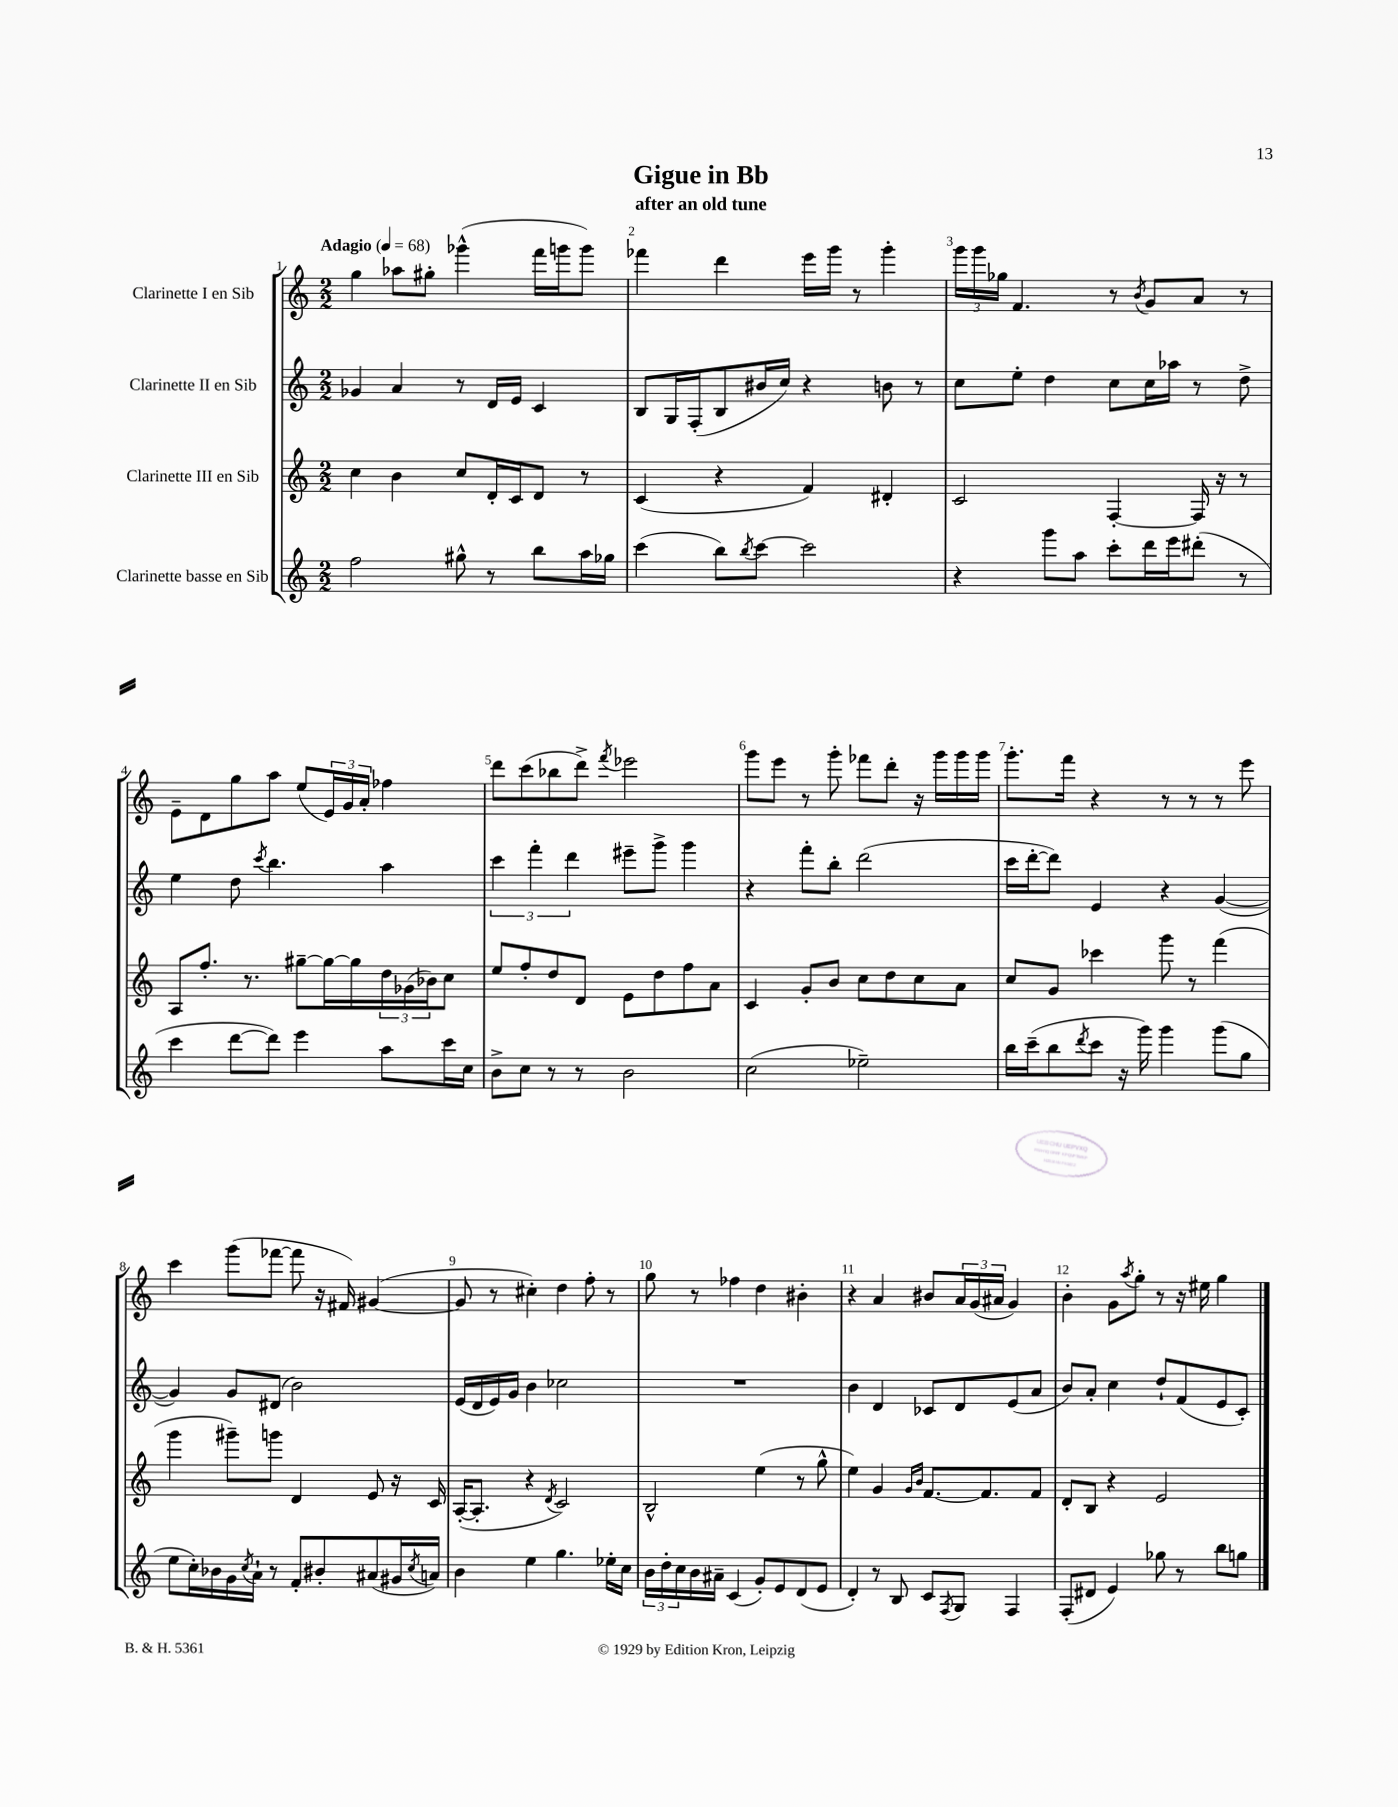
\header { title = "Gigue in Bb" subtitle = "after an old tune" }
<<
\new StaffGroup <<
\new Staff = "s0" \with { instrumentName = "Clarinette I en Sib" } {
    \clef treble \key c \major \numericTimeSignature \time 2/2 \tempo "Adagio" 4 = 68
    g''4 aes''8 gis''8-. ges'''4-^( f'''16 g'''16 g'''8) |
    fes'''4 d'''4 e'''16 g'''16 r8 g'''4-. |
    \tuplet 3/2 { g'''16 g'''16 ges''16 } f'4. r8 \acciaccatura { b'8 } g'8 a'8 r8 |
    e'8-- d'8 g''8 a''8 e''8( \tuplet 3/2 { e'16) g'16 a'16-. } fes''4 |
    d'''8 c'''8( bes''8 d'''8->) \acciaccatura { f'''8 } ees'''2 |
    g'''8 e'''8 r8 g'''8-. fes'''8 d'''8-. r16 g'''16 g'''16 g'''16 |
    g'''8.-. f'''16 r4 r8 r8 r8 e'''8 |
    c'''4 g'''8( fes'''8~ fes'''8 r16 fis'16) gis'4~( |
    gis'8 r8 cis''4-.) d''4 f''8-. r8 |
    g''8 r8 fes''4 d''4 bis'4-. |
    r4 a'4 bis'8 \tuplet 3/2 { a'16 g'16( ais'16 } g'4) |
    b'4-. g'8 \acciaccatura { a''8 } g''8-. r8 r16 eis''16 g''4 \bar "|." |
}
\new Staff = "s1" \with { instrumentName = "Clarinette II en Sib" } {
    \clef treble \key c \major \numericTimeSignature \time 2/2
    ges'4 a'4 r8 d'16 e'16 c'4 |
    b8 g16 f16-.( b8 bis'16 c''16) r4 b'8 r8 |
    c''8 e''8-. d''4 c''8 c''16 aes''16 r8 d''8-> |
    e''4 d''8 \acciaccatura { c'''8 } b''4. a''4 |
    \tuplet 3/2 { c'''4 f'''4-. d'''4 } eis'''8-- g'''8-> g'''4 |
    r4 f'''8-. b''8-. d'''2( |
    c'''16 d'''16~-. d'''8) e'4 r4 g'4~( |
    g'4) g'8 dis'8( b'2) |
    e'16( d'16 e'16) g'16 b'4 ces''2 |
    R1 |
    b'4 d'4 ces'8 d'8 e'8( a'8 |
    b'8) a'8-. c''4 d''8-! f'8( e'8 c'8-.) \bar "|." |
}
\new Staff = "s2" \with { instrumentName = "Clarinette III en Sib" } {
    \clef treble \key c \major \numericTimeSignature \time 2/2
    c''4 b'4 c''8 d'16-. c'16 d'8 r8 |
    c'4( r4 f'4) dis'4-. |
    c'2 f4~-. f16 r16 r8 |
    a8 f''8.-. r8. gis''8~-- gis''16~ gis''16 \tuplet 3/2 { d''16 ges'16( bes'16) } c''8 |
    e''8 f''8-. d''8 d'8 e'8 d''8 f''8 a'8 |
    c'4 g'8-. b'8 c''8 d''8 c''8 a'8 |
    c''8 g'8 ces'''4 g'''8 r8 f'''4( |
    g'''4 gis'''8--) g'''8 d'4 e'8 r16 c'16 |
    a16~-.( a8.-. r4 \acciaccatura { d'8 } c'2) |
    b2-^ e''4( r8 g''8-^ |
    e''4) g'4 \grace { g'16 b'16 } f'8.~ f'8. f'8 |
    d'8-. b8 r4 e'2 \bar "|." |
}
\new Staff = "s3" \with { instrumentName = "Clarinette basse en Sib" } {
    \clef treble \key c \major \numericTimeSignature \time 2/2
    f''2 gis''8-^ r8 b''8 a''16 ges''16 |
    c'''4( b''8) \acciaccatura { b''8 } c'''8~ c'''2 |
    r4 g'''8 a''8 c'''8-. d'''16 e'''16 dis'''8-.( r8 |
    c'''4 d'''8~ d'''8) e'''4 a''8 c'''16 c''16 |
    b'8-> c''8 r8 r8 b'2 |
    c''2( ees''2--) |
    b''16 c'''16--( b''8 \acciaccatura { d'''8 } c'''8 r16 g'''16) g'''4 g'''8( g''8 |
    e''8 c''16-.) bes'16 g'16 \acciaccatura { c''8 } a'16-! r8 f'8-. bis'8-. ais'8( gis'16 \acciaccatura { c''8 } a'16) |
    b'4 e''4 g''4. ees''16-. c''16 |
    \tuplet 3/2 { b'16 d''16-. c''16 } b'16 ais'16-- c'4( g'8-.) e'8 d'8( e'8 |
    d'4-.) r8 b8 c'8 \acciaccatura { f8 } g8 f4 |
    f8-.( dis'8 e'4) ges''8 r8 b''8 g''8 \bar "|." |
}
>>
>>
\layout { \context { \Score \override BarNumber.break-visibility = ##(#f #t #t) barNumberVisibility = #all-bar-numbers-visible } }
